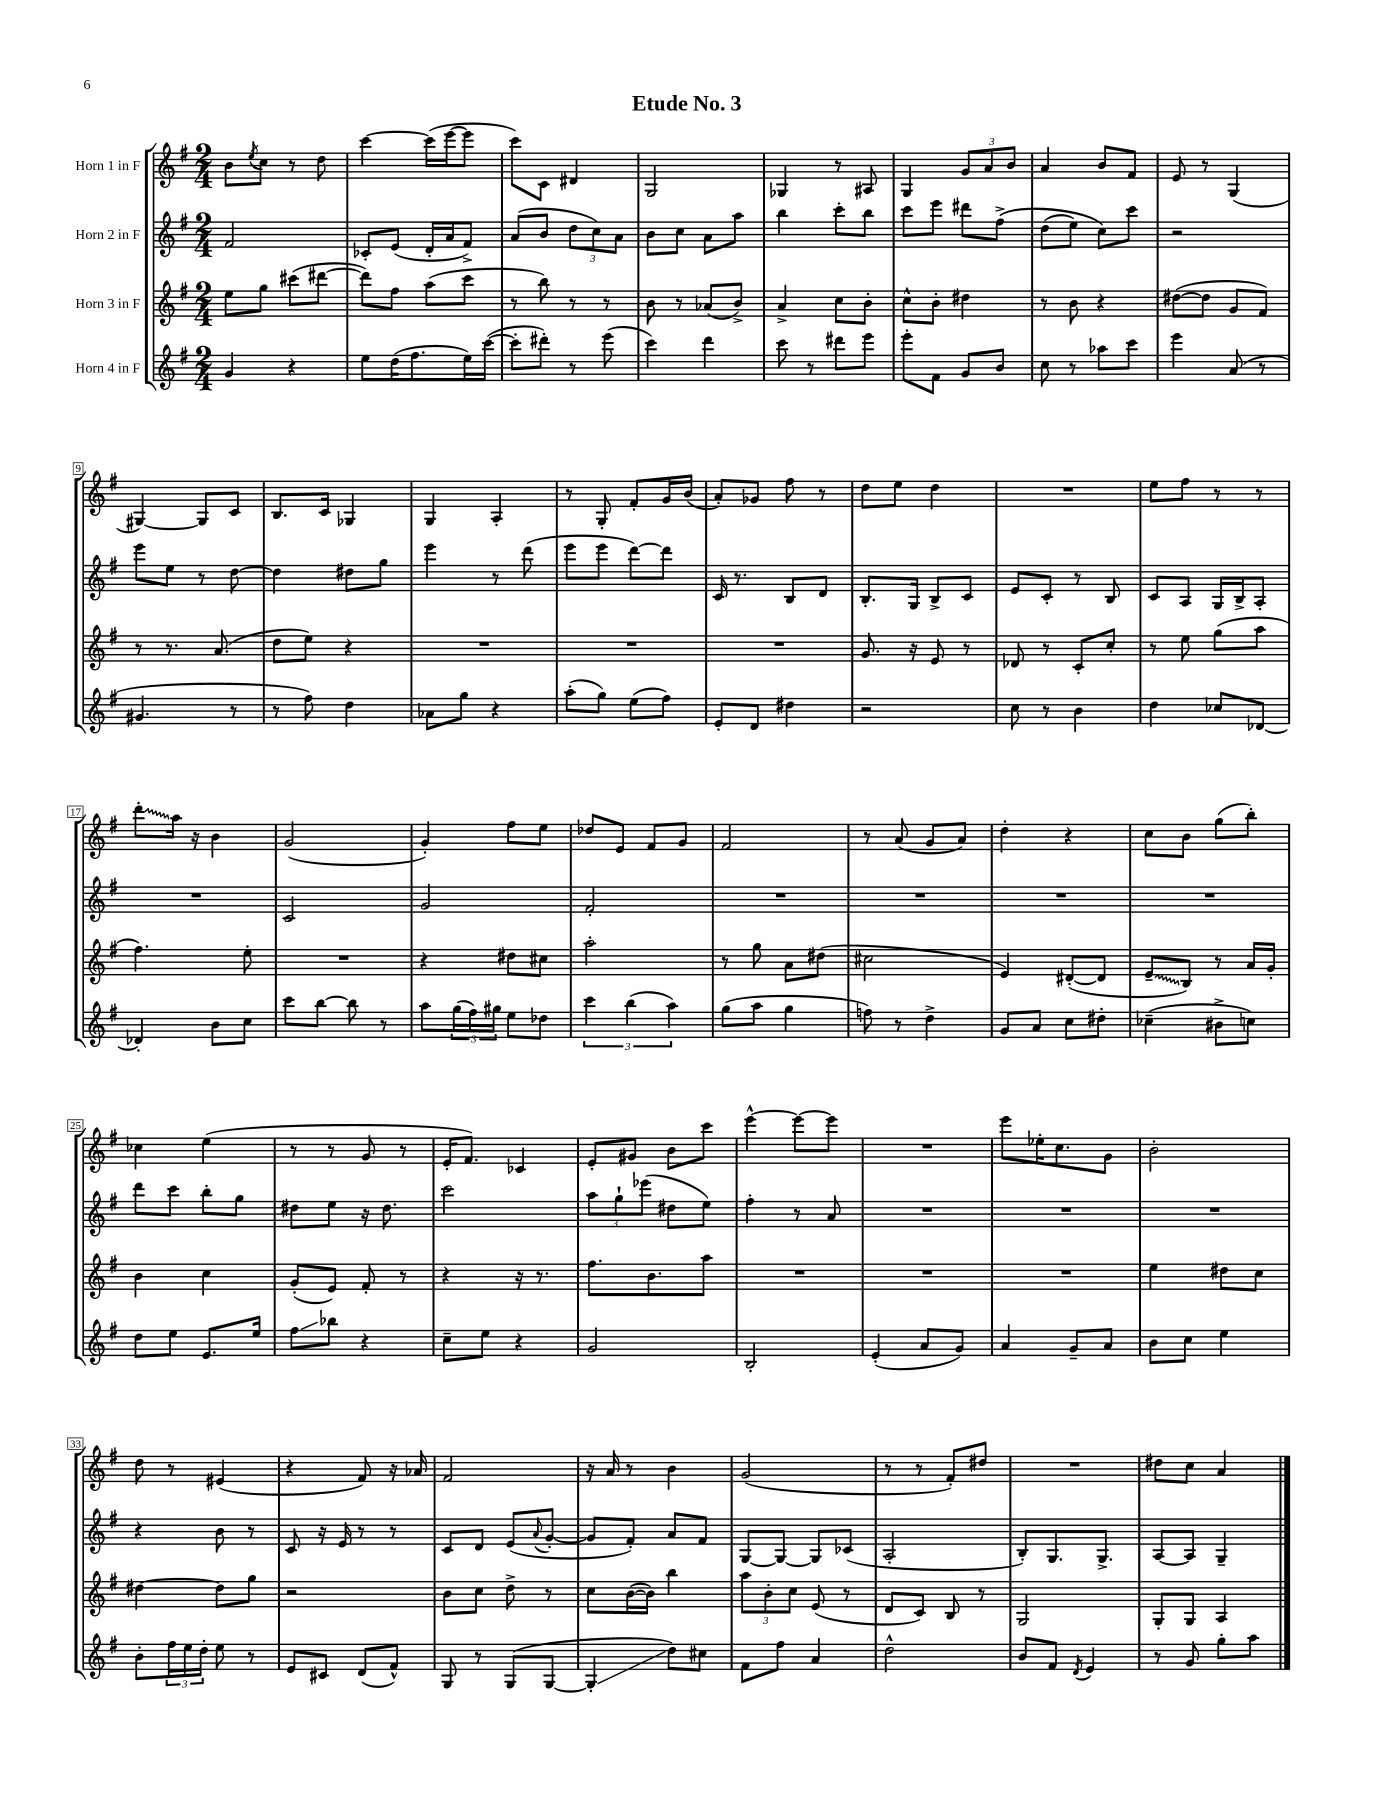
\header { title = "Etude No. 3" }
<<
\new StaffGroup <<
\new Staff = "s0" \with { instrumentName = "Horn 1 in F" } {
    \clef treble \key g \major \numericTimeSignature \time 2/4
    b'8 \acciaccatura { e''8 } c''8 r8 d''8 |
    c'''4~ c'''16( e'''16~ e'''8 |
    c'''8) c'8 dis'4 |
    g2 |
    ges4 r8 ais8 |
    g4 \tuplet 3/2 { g'8 a'8 b'8 } |
    a'4 b'8 fis'8 |
    e'8 r8 g4( |
    gis4~) gis8 c'8 |
    b8. c'16 ges4 |
    g4 a4-. |
    r8 g8-. fis'8-. g'16 b'16( |
    a'8-.) ges'8 fis''8 r8 |
    d''8 e''8 d''4 |
    R2 |
    e''8 fis''8 r8 r8 |
    \once \override Glissando.style = #'zigzag d'''8-.\glissando a''16 r16 b'4 |
    g'2( |
    g'4-.) fis''8 e''8 |
    des''8 e'8 fis'8 g'8 |
    fis'2 |
    r8 a'8( g'8 a'8) |
    d''4-. r4 |
    c''8 b'8 g''8( b''8-.) |
    ces''4 e''4( |
    r8 r8 g'8 r8 |
    e'16-. fis'8.) ces'4 |
    e'8-. gis'8 b'8 c'''8 |
    e'''4~-^ e'''8~ e'''8 |
    R2 |
    e'''8 ees''16-. c''8. g'8 |
    b'2-. |
    d''8 r8 eis'4( |
    r4 fis'8) r16 aes'16 |
    fis'2 |
    r16 a'16 r8 b'4 |
    g'2( |
    r8 r8 fis'8-.) dis''8 |
    R2 |
    dis''8 c''8 a'4 \bar "|." |
}
\new Staff = "s1" \with { instrumentName = "Horn 2 in F" } {
    \clef treble \key g \major \numericTimeSignature \time 2/4
    fis'2 |
    ces'8-. e'8( d'16-. a'16 fis'8->) |
    a'8( b'8 \tuplet 3/2 { d''8 c''8) a'8 } |
    b'8 c''8 a'8 a''8 |
    b''4 c'''8-. b''8 |
    c'''8 e'''8 dis'''8 fis''8->\( |
    d''8( e''8) c''8\) c'''8 |
    r2 |
    e'''8 e''8 r8 d''8~ |
    d''4 dis''8 g''8 |
    e'''4 r8 d'''8( |
    e'''8 e'''8 d'''8~) d'''8 |
    c'16 r8. b8 d'8 |
    b8.-. g16 b8-> c'8 |
    e'8 c'8-. r8 b8 |
    c'8 a8 g16 b16-> a8-. |
    R2 |
    c'2 |
    g'2 |
    fis'2-. |
    R2 |
    R2 |
    R2 |
    R2 |
    d'''8 c'''8 b''8-. g''8 |
    dis''8 e''8 r16 dis''8. |
    c'''2 |
    \tuplet 3/2 { a''8 g''8-! ees'''8( } dis''8 e''8) |
    fis''4-. r8 a'8 |
    R2 |
    R2 |
    R2 |
    r4 b'8 r8 |
    c'8 r16 e'16 r8 r8 |
    c'8 d'8 e'8( \appoggiatura { a'8 } g'8~-. |
    g'8 fis'8-.) a'8 fis'8 |
    g8~ g8~ g8 ces'8( |
    a2-. |
    b8-.) g8. g8.-> |
    a8~ a8 g4-- \bar "|." |
}
\new Staff = "s2" \with { instrumentName = "Horn 3 in F" } {
    \clef treble \key g \major \numericTimeSignature \time 2/4
    e''8 g''8 cis'''8( dis'''8~ |
    dis'''8) fis''8 a''8( c'''8 |
    r8 b''8) r8 r8 |
    b'8 r8 aes'8( b'8->) |
    a'4-> c''8 b'8-. |
    c''8-^ b'8-. dis''4 |
    r8 b'8 r4 |
    dis''8~( dis''8 g'8 fis'8) |
    r8 r8. a'8.( |
    d''8 e''8) r4 |
    R2 |
    R2 |
    R2 |
    g'8. r16 e'8 r8 |
    des'8 r8 c'8-. c''8-. |
    r8 e''8 g''8( a''8 |
    fis''4.) e''8-. |
    R2 |
    r4 dis''8 cis''8 |
    a''2-. |
    r8 g''8 a'8 dis''8( |
    cis''2 |
    e'4) dis'8~-.( dis'8 |
    \once \override Glissando.style = #'zigzag e'8--\glissando b8) r8 a'16 g'16-. |
    b'4 c''4 |
    g'8-.( e'8) fis'8-. r8 |
    r4 r16 r8. |
    fis''8. b'8. a''8 |
    R2 |
    R2 |
    R2 |
    e''4 dis''8 c''8 |
    dis''4~ dis''8 g''8 |
    r2 |
    b'8 c''8 d''8-> r8 |
    c''8 b'16~( b'16) b''4 |
    \tuplet 3/2 { a''8 b'8-. c''8 } e'8( r8 |
    d'8 c'8) b8 r8 |
    g2 |
    g8-. g8 a4 \bar "|." |
}
\new Staff = "s3" \with { instrumentName = "Horn 4 in F" } {
    \clef treble \key g \major \numericTimeSignature \time 2/4
    g'4 r4 |
    e''8 d''16( fis''8. e''16) c'''16~( |
    c'''8-. dis'''8-.) r8 e'''8( |
    c'''4) d'''4 |
    c'''8 r8 dis'''8 e'''8 |
    e'''8-. fis'8 g'8 b'8 |
    c''8 r8 aes''8 c'''8 |
    e'''4 a'8( r8 |
    gis'4. r8 |
    r8 fis''8) d''4 |
    aes'8 g''8 r4 |
    a''8-.( g''8) e''8( fis''8) |
    e'8-. d'8 dis''4 |
    r2 |
    c''8 r8 b'4 |
    d''4 ces''8 des'8~ |
    des'4-. b'8 c''8 |
    c'''8 b''8~ b''8 r8 |
    a''8 \tuplet 3/2 { g''16( fis''16) gis''16 } e''8 des''8 |
    \tuplet 3/2 { c'''4 b''4( a''4) } |
    g''8( a''8 g''4 |
    f''8) r8 d''4-> |
    g'8 a'8 c''8 dis''8-. |
    ces''4--( bis'8-> c''8) |
    d''8 e''8 e'8. e''16 |
    fis''8\glissando bes''8 r4 |
    c''8-- e''8 r4 |
    g'2 |
    b2-. |
    e'4-.( a'8 g'8) |
    a'4 g'8-- a'8 |
    b'8 c''8 e''4 |
    b'8-. \tuplet 3/2 { fis''16 e''16 d''16-. } e''8 r8 |
    e'8 cis'8 d'8( fis'8-^) |
    g8 r8 g8( g8~ |
    g4-.\glissando d''8) cis''8 |
    fis'8 fis''8 a'4 |
    d''2-^ |
    b'8 fis'8 \acciaccatura { d'8 } e'4 |
    r8 g'8 g''8-. a''8 \bar "|." |
}
>>
>>
\layout { \context { \Score \override BarNumber.stencil = #(make-stencil-boxer 0.1 0.3 ly:text-interface::print) } }
